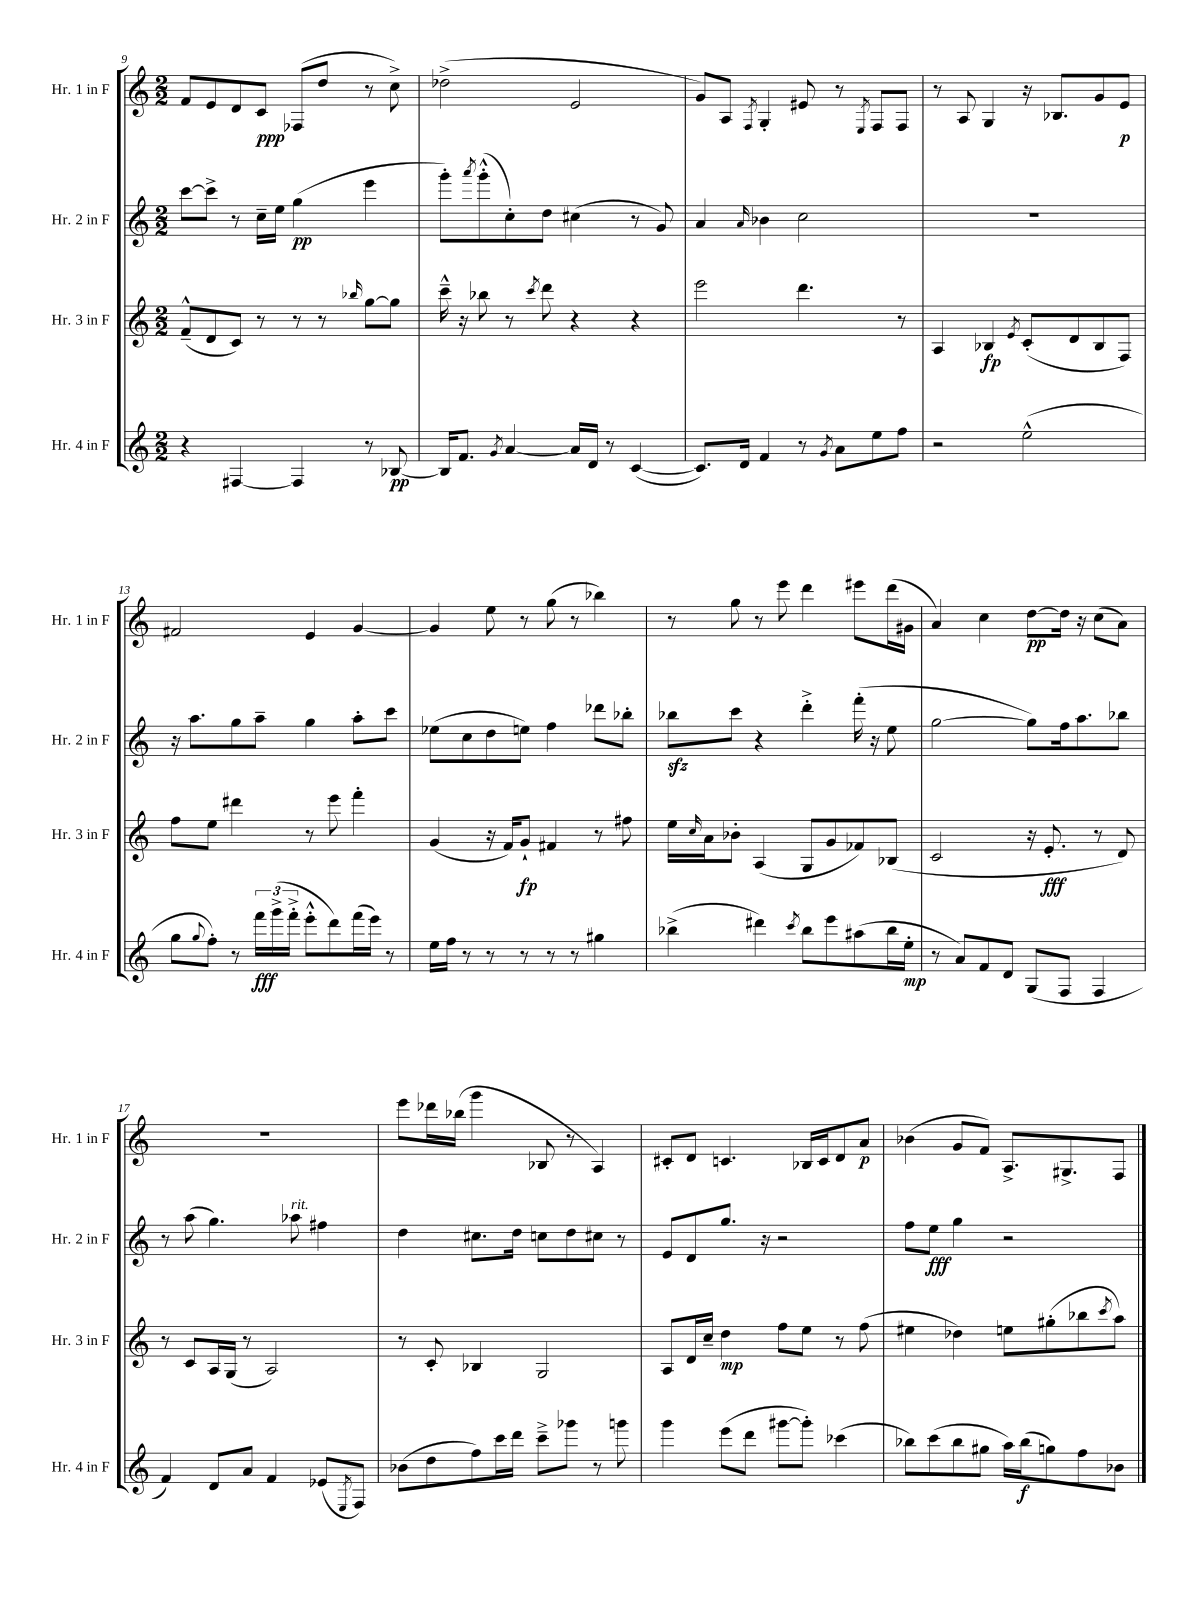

**kern	**kern	**kern	**kern
*staff4	*staff3	*staff2	*staff1
*clefG2	*clefG2	*clefG2	*clefG2
*k[]	*k[]	*k[]	*k[]
*M2/2	*M2/2	*M2/2	*M2/2
4r	(8f~^^/L	[8ccc\L	8f/L
.	8d/	8ccc^\]J	8e/
[4F#/	8c/J)	8r	8d/
.	8r	16cc~\LL	8c/J
.	.	16ee\JJ	.
4F#/]	8r	(4gg\	(8F-/L
.	8r	.	8dd/J
.	16qqbb-/	.	.
8r	[8gg\L	4eee\	8r
[8B-/	8gg\]J	.	8cc^\)
=	=	=	=
16B-/]LK	16ccc~^^\	8ggg'\L)	(2dd-^\
8.f/J	16r	.	.
.	.	8qaaa/	.
.	8bb-\	(8ggg'^^\	.
8qg/	.	.	.
[4a/	8r	8cc'\)	.
.	8qccc/	.	.
.	8ddd\	8dd\J	.
16a/]LL	4r	(4cc#\	2e/
16d/JJ	.	.	.
8r	.	.	.
([4c/	4r	8r	.
.	.	8g/)	.
=	=	=	=
8.c/]L)	2eee\	4a/	8g/L)
.	.	.	8A/J
16d/Jk	.	.	.
.	.	16qqa/	8qF/
4f/	.	4b-\	4G'/
8r	4.ddd\	2cc\	8e#/
8qg/	.	.	.
8a\L	.	.	8r
.	.	.	8qE/
8ee\	.	.	8F/L
8ff\J	8r	.	8F/J
=	=	=	=
2r	4A/	1r	8r
.	.	.	8A/
.	4B-/	.	4G/
.	8qe/	.	.
(2ee^^\	(8c'/L	.	16r
.	.	.	8.B-/L
.	8d/	.	.
.	8B-/	.	8g/
.	8F/J)	.	8e/J
=	=	=	=
8gg\L	8ff\L	16r	2f#/
.	.	8.aa\L	.
8qqgg/	.	.	.
8ff'\J)	8ee\J	.	.
8r	4ddd#\	8gg\	.
24fff\LL	.	8aa~\J	.
(24ggg^\	.	.	.
24fff'^\JJ	.	.	.
8eee'^^\L	8r	4gg\	4e/
8ddd\)	8eee\	.	.
(16fff\L	4fff'\	8aa'\L	[4g/
16eee\JJ)	.	.	.
8r	.	8ccc\J	.
=	=	=	=
16ee\LL	(4g/	(8ee-\L	4g/]
16ff\JJ	.	.	.
8r	.	8cc\	.
8r	16r	8dd\	8ee\
.	16f/LK)	.	.
8r	8g`/J	8ee\J)	8r
8r	4f#/	4ff\	(8gg\
8r	.	.	8r
4gg#\	8r	8ddd-\L	4bb-\)
.	8ff#\	8bb-'\J	.
=	=	=	=
(4bb-^\	16ee\LL	8bb-\L	8r
.	16qqcc/	.	.
.	16a\J	.	.
.	8b-'\J	8ccc\J	8gg\
4ddd#\)	(4A/	4r	8r
.	.	.	8eee\
8qccc/	.	.	.
8bb-\L	8G/L	4ddd'^\	4ddd\
8eee\	8g/	.	.
(8aa#\	8f-/)	(16fff'\	8eee#\L
.	.	16r	.
16bb-\L	(8B-/J	8ee\	(16ddd\L
16ee'\JJ	.	.	16g#\JJ
=	=	=	=
8r	2c/	[2gg\	4a/)
8a/L)	.	.	.
8f/	.	.	4cc\
8d/J	.	.	.
(8G/L	16r	8gg\]L)	[8dd\L
.	8.e'/	.	.
8F/J	.	16ff\k	16dd\]Jk
.	.	8.aa\	16r
4F/	8r	.	(8cc\L
.	8d/)	8bb-\J	8a\J)
=	=	=	=
4f/)	8r	8r	1r
.	8c/L	(8aa\	.
8d/L	16A/L	4.gg\)	.
.	(16G/JJ	.	.
8a/J	8r	.	.
4f/	2A/)	.	.
.	.	8aa-\	.
(8e-/L	.	4ff#\	.
8qE/	.	.	.
8F/J)	.	.	.
=	=	=	=
(8b-\L	8r	4dd\	8eee\L
8dd\	8c'/	.	16ddd-\L
.	.	.	(16bb-\JJ
8ff\)	4B-/	8.cc#\L	4ggg\
16ccc\L	.	.	.
16ddd\JJ	.	16dd\Jk	.
8ccc~^\L	2G/	8cc\L	8B-/
8ggg-\J	.	8dd\	8r
8r	.	8cc#\J	4A/)
8ggg\	.	8r	.
=	=	=	=
4ggg\	8A/L	8e/L	8c#'/L
.	16d/L	8d/	8d/J
.	16cc~/JJ	.	.
(8eee\L	4dd\	8.gg/J	4.c/
8ddd\J	.	.	.
.	.	16r	.
[8ggg#\L	8ff\L	2r	.
8ggg#'\]J)	8ee\J	.	16B-/LL
.	.	.	16c/J
(4ccc-\	8r	.	8d/
.	(8ff\	.	8a/J
=	=	=	=
8bb-\L)	4ee#\	8ff\L	(4b-\
(8ccc\	.	8ee\J	.
8bb-\	4dd-\)	4gg\	8g/L
8gg#\J	.	.	8f/J)
16aa\LL)	8ee\L	2r	8.A^/L
(16bb-\J	.	.	.
8gg\)	(8gg#'\	.	.
.	.	.	8.G#^/
8ff\	8bb-\	.	.
.	8qccc/	.	.
8b-\J	8aa\J)	.	8F/J
==	==	==	==
*-	*-	*-	*-
